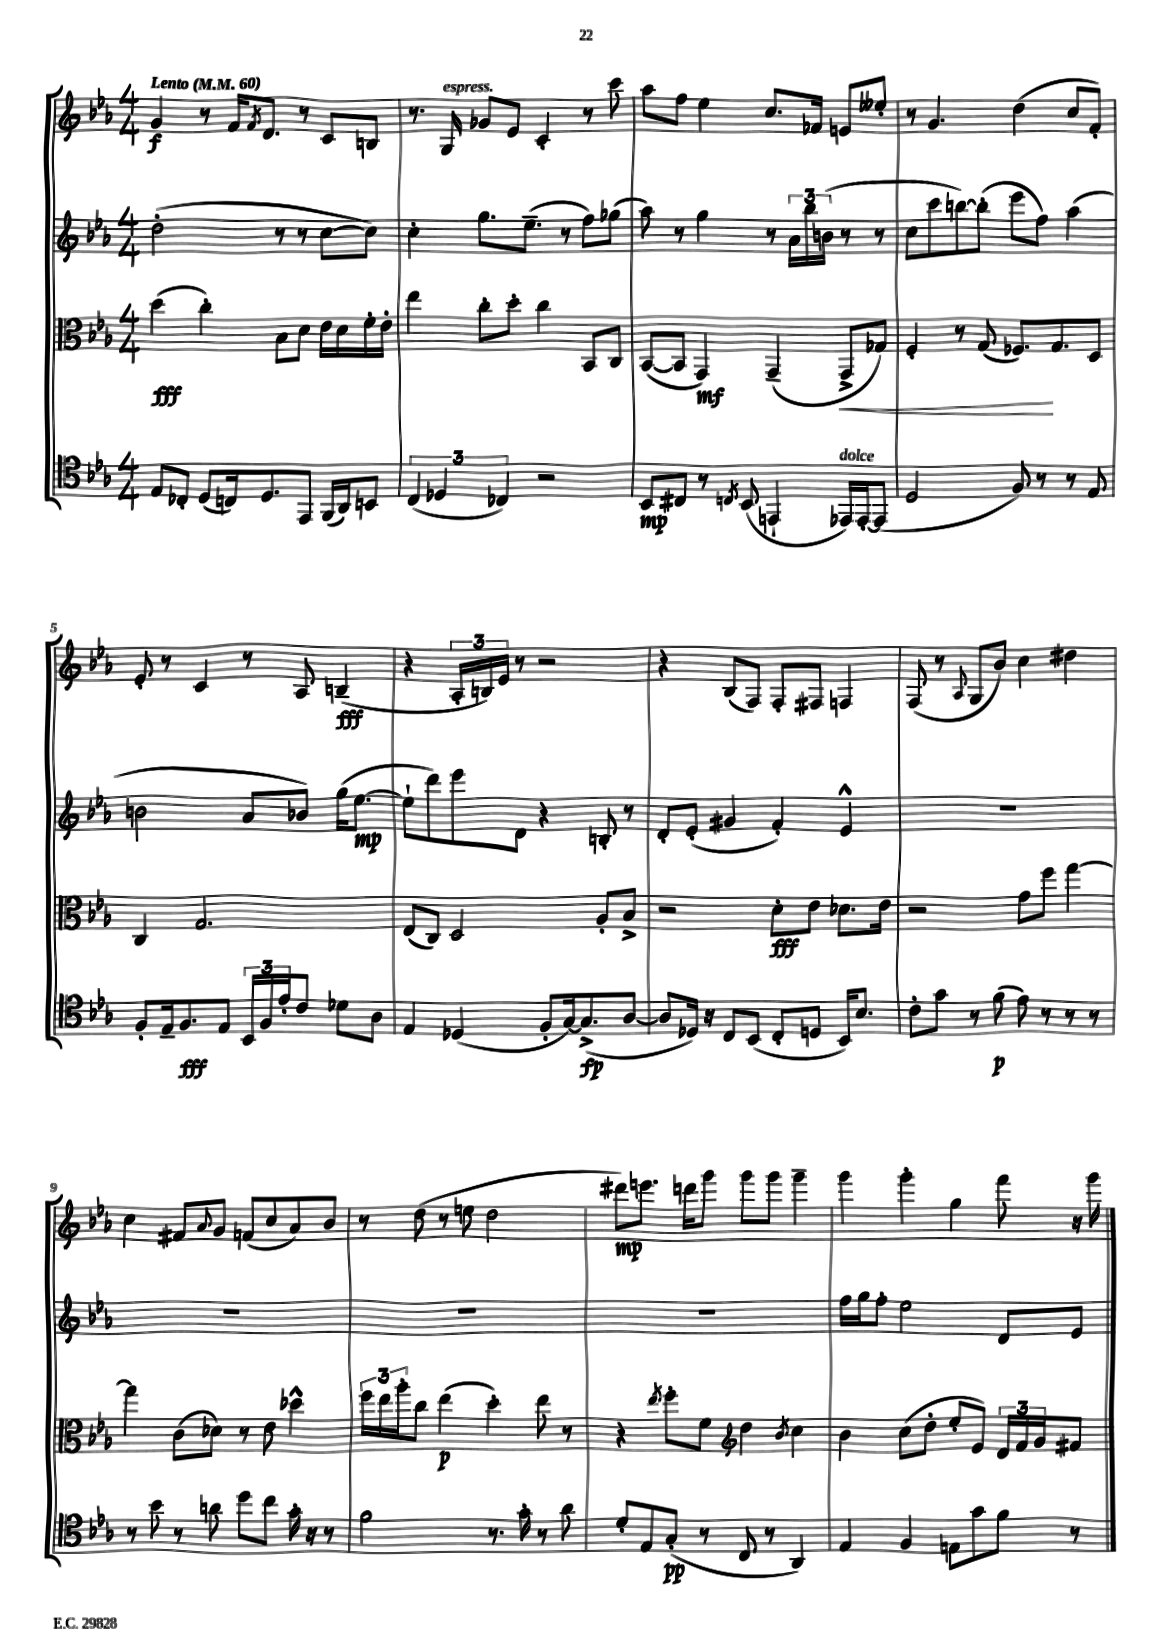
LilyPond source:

<<
\new StaffGroup <<
\new Staff = "s0" {
    \clef treble \key ees \major \numericTimeSignature \time 4/4 \tempo "Lento" 4 = 60
    g'4\f r8 f'16 \acciaccatura { f'8 } d'8. r8 c'8 b8 |
    r8. g16^\markup { \italic "espress." } ges'8 ees'8 c'4-. r8 c'''8 |
    aes''8 f''8 ees''4 c''8. fes'16 e'8 eeses''8-. |
    r8 g'4. d''4( c''8 f'8-.) |
    ees'8-. r8 c'4 r8 aes8 b4--\fff( |
    r4 \tuplet 3/2 { aes16-. b16) ees'16 } r8 r2 |
    r4 bes8( f8) f8-. fis8 f4 |
    f8( r8 \appoggiatura { aes8 } g8 bes'8) c''4 dis''4 |
    c''4 fis'8 \appoggiatura { aes'8 } g'8 f'8( c''8 aes'8) bes'8 |
    r8 d''8( r8 e''8 d''2 |
    dis'''8\mp) e'''8. d'''16 g'''8 g'''8 g'''8 g'''4-- |
    g'''4 g'''4-. g''4 f'''8 r16 g'''16 \bar "|." |
}
\new Staff = "s1" {
    \clef treble \key ees \major \numericTimeSignature \time 4/4
    d''2-.( r8 r8 c''8~ c''8) |
    c''4-. g''8. ees''8.--( r8 f''8) ges''8( |
    aes''8) r8 g''4 r8 \tuplet 3/2 { aes'16 bes''16 b'16( } r8 r8 |
    c''8 c'''8 b''8~) b''8-.( ees'''8 f''8) aes''4( |
    b'2 aes'8 bes'8) g''16( ees''8.~\mp |
    ees''8-! d'''8) ees'''8 d'8 r4 b8-. r8 |
    d'8-. ees'8-.( gis'4 f'4-.) ees'4-^ |
    R1 |
    R1 |
    R1 |
    R1 |
    f''16 g''16 f''8-. ees''2 d'8 ees'8 \bar "|." |
}
\new Staff = "s2" {
    \clef alto \key ees \major \numericTimeSignature \time 4/4
    d''4\fff( c''4-.) bes8 d'8 ees'16 d'16 f'16-. ees'16-. |
    ees''4 c''8-. d''8-. c''4 bes,8 c8 |
    bes,8~( bes,8 g,4\mf) g,4--( g,8->\< ges8) |
    f4-. r8 g8( fes8.\!) g8. d8 |
    c4 g2. |
    ees8( c8) d2 aes8-. bes8-> |
    r2 d'8-.\fff ees'8 des'8. ees'16 |
    r2 g'8 f''8 g''4~ |
    g''4 c'8( des'8) r8 ees'8 des''4-^ |
    \tuplet 3/2 { f''16 ees''16 aes''16-. } c''8 ees''4\p( d''4-.) ees''8 r8 |
    r4 \acciaccatura { ees''8 } f''8-. f'8 \clef treble d''4 \acciaccatura { bes'8 } c''4 |
    bes'4 c''8( d''8-. ees''8-. ees'8) \tuplet 3/2 { d'16 f'16 g'16 } fis'8 \bar "|." |
}
\new Staff = "s3" {
    \clef tenor \key ees \major \numericTimeSignature \time 4/4
    ees8 ces8-. d8( c16) d8. ees,8 f,16( aes,16) b,8 |
    \tuplet 3/2 { c4( des4 ces4) } r2 |
    bes,8\mp cis8 r8 \acciaccatura { c8 } bes,8( e,4-! ees,16^\markup { \italic "dolce" }) ees,16~-. ees,8( |
    d2 f8) r8 r8 ees8 |
    f8-. ees16-- f8.\fff ees8 \tuplet 3/2 { bes,16 f16 ees'16-. } c'8 des'8 aes8 |
    ees4 des4( f8-. g16~) g8.->\fp( aes8~ |
    aes8 des16) r16 c8 bes,8( c8-. d8 bes,16) bes8. |
    c'8-. g'8 r8 f'8\p( ees'8) r8 r8 r8 |
    r8 bes'8 r8 a'8 d''8 c''8 g'16-. r16 r8 |
    f'2 r8. g'16-. r8 aes'8 |
    d'8-. ees8 g8-.\pp( r8 c8 r8 aes,4) |
    ees4 f4 e8 g'8 f'8 r8 \bar "|." |
}
>>
>>
